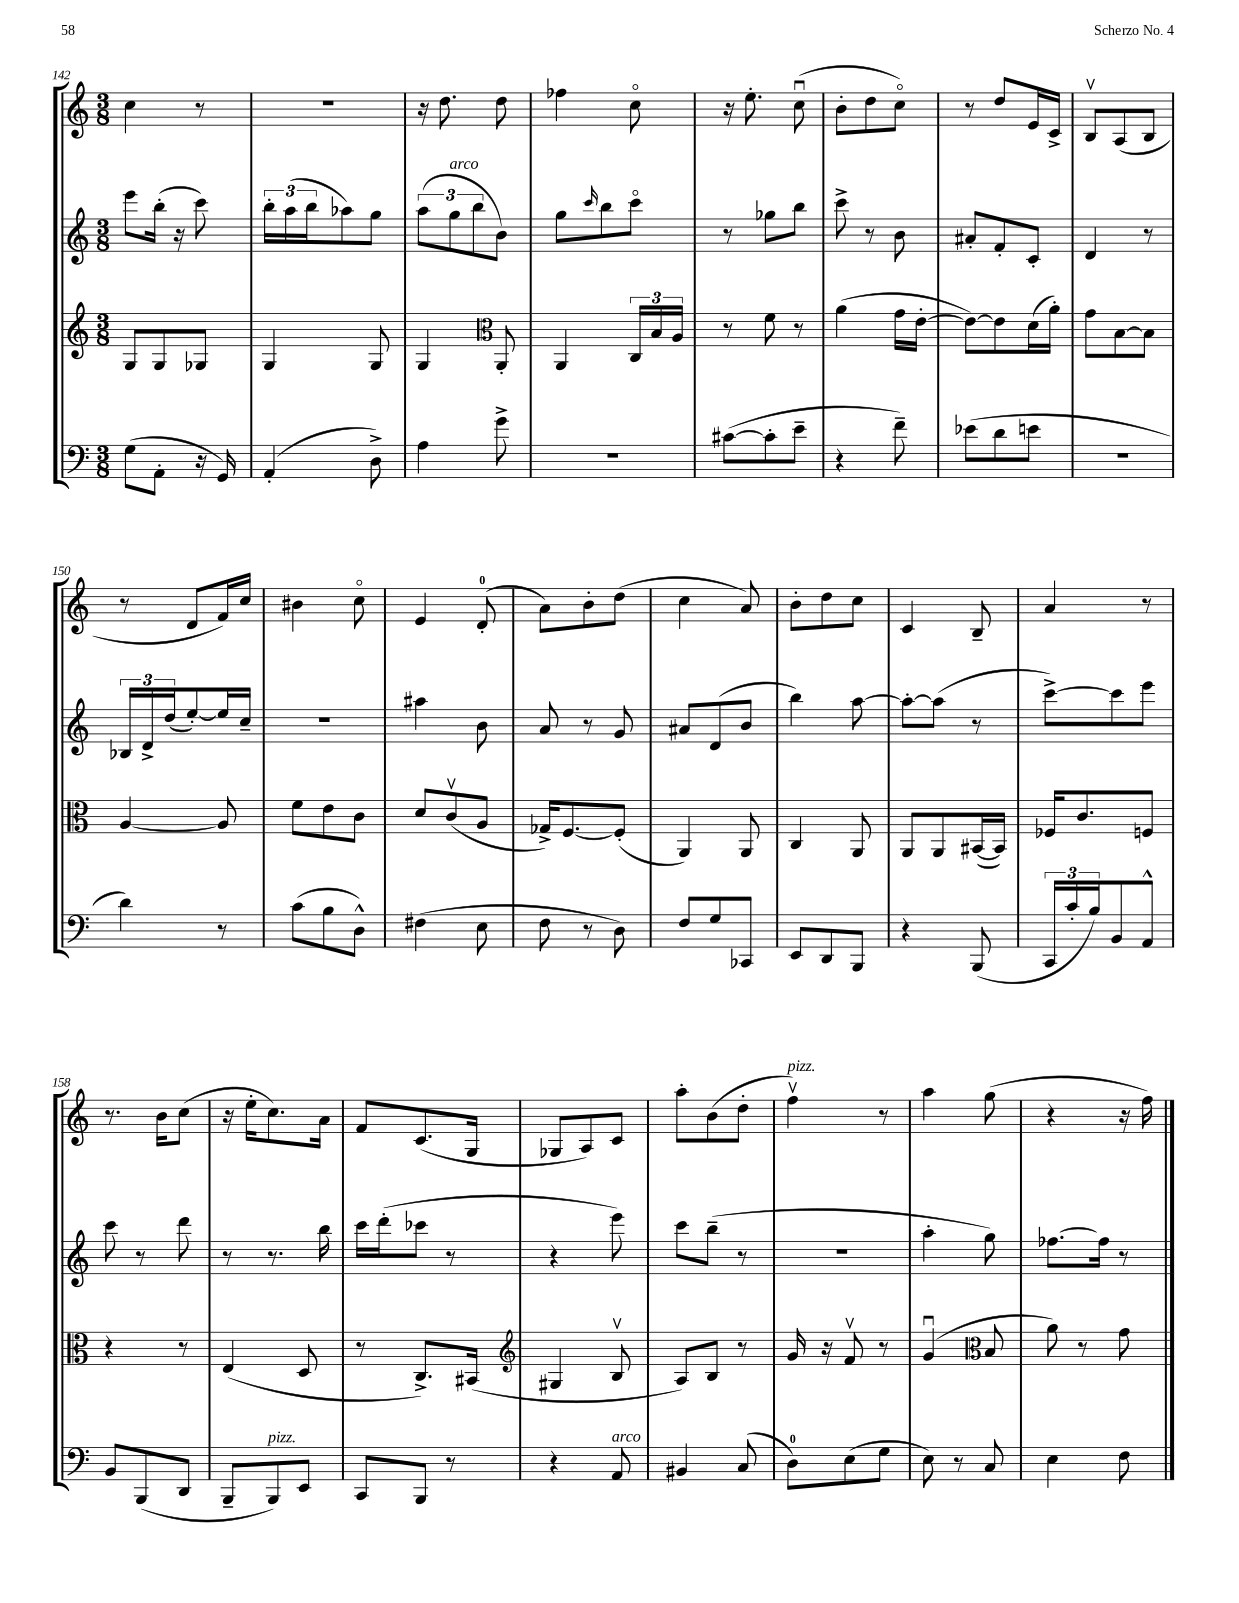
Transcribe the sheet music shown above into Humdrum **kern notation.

**kern	**kern	**kern	**kern
*staff4	*staff3	*staff2	*staff1
*clefF4	*clefG2	*clefG2	*clefG2
*k[]	*k[]	*k[]	*k[]
*M3/8	*M3/8	*M3/8	*M3/8
(8G	8G	8eee	4cc
8AA'	8G	(16bb'	.
.	.	16r	.
16r	8G-	8ccc)	8r
16GG)	.	.	.
=	=	=	=
(4AA'	4G	24bb'	4.r
.	.	(24aa	.
.	.	24bb	.
.	.	8aa-)	.
8D^)	8G	8gg	.
=	=	=	=
4A	4G	(12aa	16r
.	.	.	8.dd
.	.	12gg	.
.	.	12bb	.
*	*clefC3	*	*
8g^	8AA'	8b)	8dd
=	=	=	=
4.r	4AA	8gg	4ff-
.	.	16qqccc	.
.	.	8bb	.
.	24C	8ccco	8cco
.	24B	.	.
.	24A	.	.
=	=	=	=
([8c#	8r	8r	16r
.	.	.	8.ee'
8c#']	8f	8gg-	.
8e~	8r	8bb	(8ccu
=	=	=	=
4r	(4a	8ccc^	8b'
.	.	8r	8dd
8f~)	16g	8b	8cco)
.	[16e'	.	.
=	=	=	=
(8e-	8e_)	8a#'	8r
8d	8e]	8f'	8dd
8e	(16d	8c'	16e
.	16a')	.	16c^
=	=	=	=
4.r	8g	4d	8Bv
.	[8B	.	(8A
.	8B]	8r	8B
=	=	=	=
4d)	[4A	24B-	8r
.	.	24d^	.
.	.	(24dd	.
.	.	[8ee')	8d
8r	8A]	16ee]	16f)
.	.	16cc~	16cc
=	=	=	=
(8c	8f	4.r	4b#
8B	8e	.	.
8D^^)	8c	.	8cco
=	=	=	=
(4F#	8d	4aa#	4e
.	(8cv	.	.
8E	8A	8b	(8d'
=	=	=	=
8F	16G-^)	8a	8a)
.	[8.F	.	.
8r	.	8r	8b'
8D)	(8F']	8g	(8dd
=	=	=	=
8F	4AA)	8a#	4cc
8G	.	(8d	.
8CC-	8AA	8b	8a)
=	=	=	=
8EE	4C	4bb)	8b'
8DD	.	.	8dd
8BBB	8AA	[8aa	8cc
=	=	=	=
4r	8AA	8aa'_	4c
.	8AA	(8aa]	.
(8BBB	([16BB#	8r	8B~
.	16BB#])	.	.
=	=	=	=
24CC	16F-	[8ccc^)	4a
24c'	.	.	.
.	8.c	.	.
24B)	.	.	.
8BB	.	8ccc]	.
8AA^^	8F	8eee	8r
=	=	=	=
8BB	4r	8ccc	8.r
(8BBB	.	8r	.
.	.	.	16b
8DD	8r	8ddd	(8cc
=	=	=	=
8BBB~	(4E	8r	16r
.	.	.	16ee'
8BBB)	.	8.r	8.cc)
8EE	8D	.	.
.	.	16bb	16a
=	=	=	=
8CC	8r	16ccc	8f
.	.	(16ddd'	.
8BBB	8.C^)	8ccc-	(8.c
8r	.	8r	.
.	(16BB#	.	16G
=	=	=	=
*	*clefG2	*	*
4r	4G#	4r	8G-
.	.	.	8A)
8AA	8Bv	8eee)	8c
=	=	=	=
4BB#	8A)	8ccc	8aa'
.	8B	(8bb~	(8b
(8C	8r	8r	8dd'
=	=	=	=
8D)	16g	4.r	4ffv)
.	16r	.	.
(8E	8fv	.	.
8G	8r	.	8r
=	=	=	=
8E)	(4gu	4aa'	4aa
8r	.	.	.
*	*clefC3	*	*
8C	8B	8gg)	(8gg
=	=	=	=
4E	8a)	[8.ff-	4r
.	8r	.	.
.	.	16ff-]	.
8F	8g	8r	16r
.	.	.	16ff)
==	==	==	==
*-	*-	*-	*-
